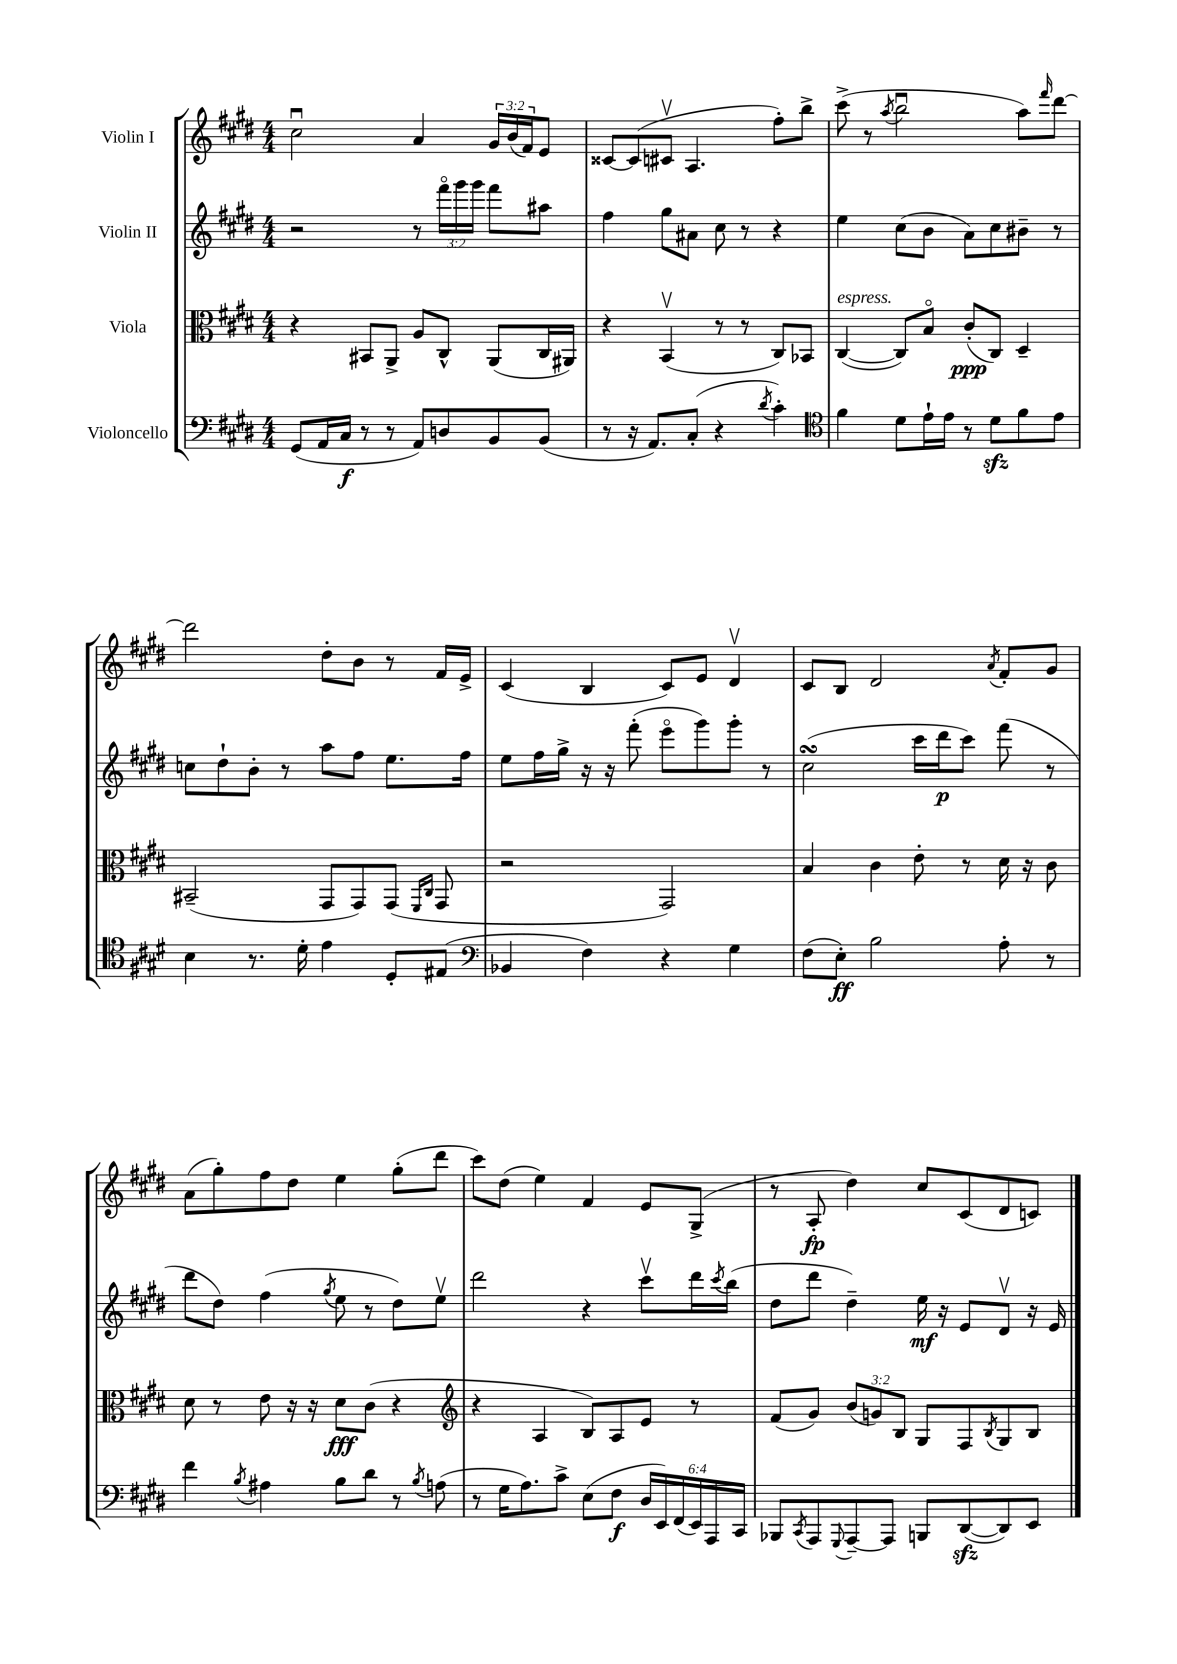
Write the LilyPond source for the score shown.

<<
\new StaffGroup <<
\new Staff = "s0" \with { instrumentName = "Violin I" } {
    \clef treble \key e \major \numericTimeSignature \time 4/4 \override Staff.TupletNumber.text = #tuplet-number::calc-fraction-text
    cis''2\downbow a'4 \tuplet 3/2 { gis'16 b'16( fis'16) } e'8 |
    cisis'8~ cisis'8( cis'8\upbow a4. fis''8-.) b''8-> |
    cis'''8->( r8 \acciaccatura { a''8 } b''2\downbow a''8) \grace { fis'''16 } dis'''8~ |
    dis'''2 dis''8-. b'8 r8 fis'16 e'16-> |
    cis'4( b4 cis'8) e'8 dis'4\upbow |
    cis'8 b8 dis'2 \acciaccatura { a'8 } fis'8-. gis'8 |
    a'8( gis''8-.) fis''8 dis''8 e''4 gis''8-.( dis'''8 |
    cis'''8) dis''8( e''4) fis'4 e'8 gis8->( |
    r8 a8-.\fp dis''4) cis''8 cis'8( dis'8 c'8) \bar "|." |
}
\new Staff = "s1" \with { instrumentName = "Violin II" } {
    \clef treble \key e \major \numericTimeSignature \time 4/4 \override Staff.TupletNumber.text = #tuplet-number::calc-fraction-text
    r2 r8 \tuplet 3/2 { fis'''16\flageolet gis'''16 gis'''16 } fis'''8 ais''8 |
    fis''4 gis''8 ais'8 cis''8 r8 r4 |
    e''4 cis''8( b'8 a'8) cis''8 bis'8-- r8 |
    c''8 dis''8-! b'8-. r8 a''8 fis''8 e''8. fis''16 |
    e''8 fis''16 gis''16-> r16 r16 fis'''8-.( e'''8\flageolet gis'''8) gis'''8-. r8 |
    cis''2\turn( cis'''16 dis'''16\p cis'''8) fis'''8( r8 |
    dis'''8 dis''8) fis''4( \acciaccatura { gis''8 } e''8 r8 dis''8) e''8\upbow |
    dis'''2 r4 cis'''8\upbow dis'''16 \acciaccatura { cis'''8 } b''16( |
    dis''8 dis'''8 dis''4--) e''16\mf r16 e'8 dis'8\upbow r16 e'16 \bar "|." |
}
\new Staff = "s2" \with { instrumentName = "Viola" } {
    \clef alto \key e \major \numericTimeSignature \time 4/4 \override Staff.TupletNumber.text = #tuplet-number::calc-fraction-text
    r4 bis,8 a,8-> a8 cis8-^ a,8( cis16 ais,16) |
    r4 b,4\upbow( r8 r8 cis8) bes,8 |
    cis4~^\markup { \italic "espress." }( cis8) b8\flageolet cis'8-.\ppp( cis8) dis4-- |
    bis,2--( gis,8 gis,8) gis,8( \grace { fis,16 cis16 } gis,8 |
    r2 gis,2) |
    b4 cis'4 e'8-. r8 dis'16 r16 cis'8 |
    dis'8 r8 e'8 r16 r16 dis'8\fff cis'8( r4 |
    \clef treble r4 a4 b8) a8 e'8 r8 |
    fis'8( gis'8) \tuplet 3/2 { b'8( g'8) b8 } gis8 fis8 \acciaccatura { b8 } gis8 b8 \bar "|." |
}
\new Staff = "s3" \with { instrumentName = "Violoncello" } {
    \clef bass \key e \major \numericTimeSignature \time 4/4 \override Staff.TupletNumber.text = #tuplet-number::calc-fraction-text
    gis,8( a,16 cis16\f r8 r8 a,8) d8 b,8 b,8( |
    r8 r16 a,8.) cis8-.( r4 \acciaccatura { dis'8 } cis'4-.) |
    \clef tenor fis'4 dis'8 e'16-! e'16 r8 dis'8\sfz fis'8 e'8 |
    b4 r8. dis'16-. e'4 dis8-. eis8( |
    \clef bass bes,4 fis4) r4 gis4 |
    fis8( e8-.\ff) b2 a8-. r8 |
    fis'4 \acciaccatura { b8 } ais4 b8 dis'8 r8 \acciaccatura { b8 } a8( |
    r8 gis16 a8.) cis'8-> e8( fis8\f \tuplet 6/4 { dis16 e,16) fis,16( e,16) a,,16 cis,16 } |
    bes,,8 \acciaccatura { cis,8 } a,,8 \appoggiatura { gis,,8 } a,,8~-- a,,8 b,,8 dis,8~\sfz( dis,8) e,8 \bar "|." |
}
>>
>>
\layout { \context { \Score \remove "Bar_number_engraver" } }
